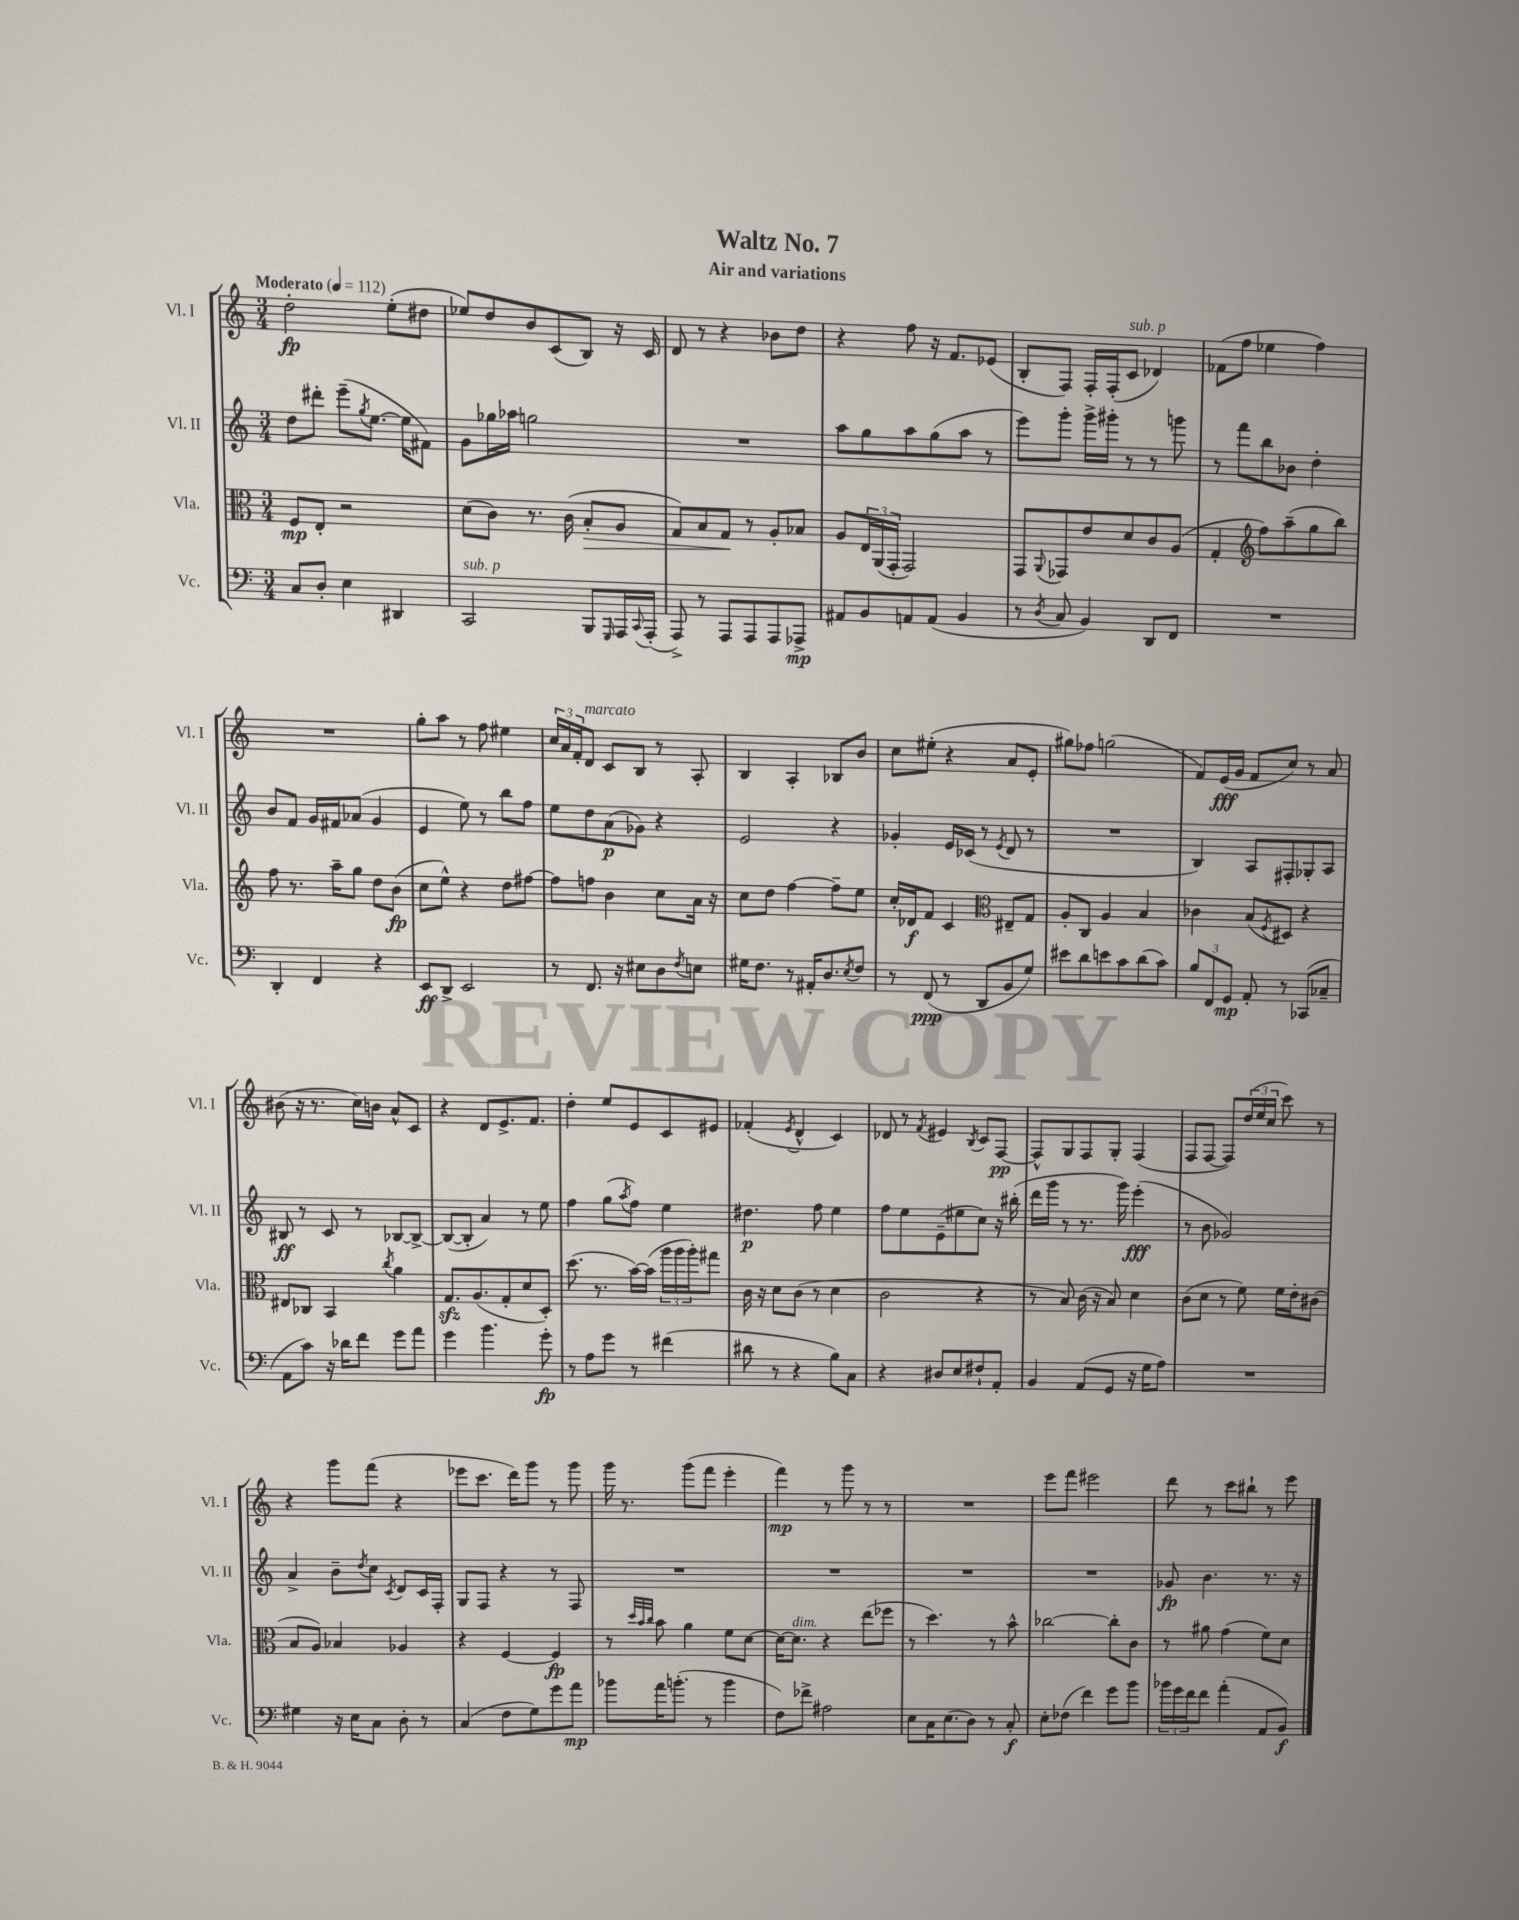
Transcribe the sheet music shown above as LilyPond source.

\header { title = "Waltz No. 7" subtitle = "Air and variations" }
<<
\new StaffGroup <<
\new Staff = "s0" \with { instrumentName = "Vl. I" shortInstrumentName = "Vl. I" } {
    \clef treble \key c \major \numericTimeSignature \time 3/4 \tempo "Moderato" 4 = 112
    d''2-.\fp e''8-.( dis''8 |
    ees''8) d''8 b'8 c'8( b8) r16 c'16 |
    d'8 r8 r4 bes'8 d''8 |
    r4 f''8 r16 f'8. ees'8( |
    b8-. f8) f16-. f16-.( c'8^\markup { \italic "sub. p" } des'4) |
    fes'8( f''8 ees''4 f''4) |
    R2. |
    g''8-. a''8 r8 f''8 eis''4 |
    \tuplet 3/2 { c''16 a'16 f'16-. } d'8^\markup { \italic "marcato" } c'8 b8 r8 a8-. |
    b4 a4-. bes8 b'8 |
    c''8 eis''8-.( r4 a'8 e'8-. |
    gis''8) fes''8 g''2( |
    f'8) e'16\fff( g'16 f'8 c''8) r8 a'8 |
    bis'8( r16 r8. c''16) b'16 a'8-^ c'8 |
    r4 d'8 e'8.-> f'8. |
    d''4-. e''8 e'8 c'8 eis'8 |
    fes'4-.( \acciaccatura { e'8 } d'4-^ c'4) |
    des'8 r8 \acciaccatura { f'8 } eis'4 \acciaccatura { b8 } c'8 f8~\pp |
    f8-^ g8 f8 g8-. f4( |
    f8 f8~ f8) \tuplet 3/2 { d''16( e''16 c''16 } c'''8) r8 |
    r4 g'''8 f'''8( r4 |
    ees'''8 c'''8. d'''16) g'''8 r8 g'''8 |
    g'''16 r8. g'''8( f'''8 e'''4-. |
    f'''4\mp) r8 g'''8 r8 r8 |
    R2. |
    e'''8 f'''8 eis'''2 |
    d'''8 r8 c'''8 bis''8-! r8 e'''8 \bar "|." |
}
\new Staff = "s1" \with { instrumentName = "Vl. II" shortInstrumentName = "Vl. II" } {
    \clef treble \key c \major \numericTimeSignature \time 3/4
    d''8 dis'''8-. e'''8--( \acciaccatura { g''8 } e''8.~ e''16 fis'8) |
    g'8 ges''16 aes''16 g''2 |
    R2. |
    a''8 g''8 a''8 g''8( a''8 r8 |
    e'''8) g'''8-. g'''16-> gis'''16-. r8 r8 g'''8 |
    r8 f'''8 b''8 bes'8 d''4-. |
    b'8 f'8 g'16 fis'16 aes'8( g'4 |
    e'4 e''8) r8 b''8 f''8 |
    e''8 d''8 a'8\p( ges'8) r4 |
    e'2 r4 |
    ges'4-. e'16 ces'16( r8 \acciaccatura { e'8 } d'8 r8 |
    R2. |
    b4) a8 fis8-. ges8-. a8 |
    bis8\ff r8 c'8 r8 bes8~ bes8~-> |
    bes8~( bes8-. a'4) r8 e''8 |
    f''4 g''8( \acciaccatura { a''8 } f''8) e''4 |
    dis''4.\p f''8 e''4 |
    f''8 e''8 e'8--( eis''8 c''8) r16 bis''16-.( |
    d'''16 g'''16 r8 r8. g'''16) e'''4-.\fff( |
    r8 b'8 ges'2) |
    a'4-> b'8-- \acciaccatura { d''8 } c''8 \acciaccatura { c'8 } d'8 c'16 f16-. |
    g8 f8 r4 r8 f8 |
    R2. |
    R2. |
    R2. |
    R2. |
    ges'8\fp b'4. r8. r16 \bar "|." |
}
\new Staff = "s2" \with { instrumentName = "Vla." shortInstrumentName = "Vla." } {
    \clef alto \key c \major \numericTimeSignature \time 3/4
    f8\mp e8-. r2 |
    d'8( c'8) r8. c'16( b8-.\> a8 |
    g8) b8 g8\! r8 a8-. bes8 |
    a8 \tuplet 3/2 { e16 a,16( g,16-. } g,2) |
    g,8 \appoggiatura { a,8 } ges,8 e'8 d'8 c'8 a8( |
    g4-. \clef treble f''8) a''8--( g''8 b''8) |
    f''8 r8. a''16-- g''8 d''8 b'8\fp( |
    c''8 e''8-^) r4 d''8 fis''8~ |
    fis''8 f''8 b'4 c''8 a'16 r16 |
    c''8 d''8 f''4~ f''8-- e''8 |
    c''16-. des'16\f f'8 c'4 \clef alto eis8-- g8 |
    a8-. c8 a4 b4 |
    ces'4 b8( \acciaccatura { f8 } dis8) r4 |
    eis8 ces8 b,4 \acciaccatura { c''8 } a'4 |
    g8.\sfz a8.( g8-. d'8 d8-.) |
    d''8.( r8. b'16~) b'16( \tuplet 3/2 { a''16 a''16 a''16-.) } gis''8 |
    c'16 r16 d'8 c'8( r8 d'4 |
    c'2 r4 |
    r8 b8) c'16( r16 b8) d'4 |
    c'8( d'8 r8 f'8) f'16 e'16-. cis'8( |
    b8 a8) bes4 aes4 |
    r4 f4~ f4\fp |
    r8 \grace { d''32 b'32 c''32 } b'8 a'4 f'8 d'8~ |
    d'16~ d'8.^\markup { \italic "dim." } r4 e''8( fes''8 |
    r8 d''4.) r8 b'8-^ |
    ces''2~ ces''8-. c'8 |
    r8 ais'8 g'4( f'8) d'8 \bar "|." |
}
\new Staff = "s3" \with { instrumentName = "Vc." shortInstrumentName = "Vc." } {
    \clef bass \key c \major \numericTimeSignature \time 3/4
    c8 d8-. e4 dis,4 |
    c,2^\markup { \italic "sub. p" } b,,8 \grace { g,,16 } a,,16 \appoggiatura { c,8 } a,,16-.( |
    a,,8->) r8 a,,8 a,,8 a,,8 aes,,8->\mp |
    ais,8 b,8 a,8 a,8( b,4 |
    r8 \acciaccatura { d8 } c8 b,4) d,8 f,8 |
    R2. |
    d,4-. f,4 r4 |
    e,8\ff d,8-> e,2 |
    r8 f,8. r16 eis8 d8 \acciaccatura { f8 } e8 |
    gis16 f8. r8 ais,16-. d8. \acciaccatura { e8 } f8 |
    r8 f,8\ppp( r8 d,8 b,8 g8) |
    eis'8 d'8 e'8 c'8 d'8( c'8) |
    \tuplet 3/2 { b8 f,8 g,8\mp } a,8-. r8 ces,8( ces8-- |
    a,8 c'8) r16 des'16 f'8 g'8 a'8 |
    g'4 b'4. g'8-.\fp |
    r8 a8 g'8 r8 fis'4( |
    dis'8 r8 r4 b8) c8 |
    r4 dis8 e8 fis8-! a,8-. |
    b,4 a,8( g,8 r16 g16 a8) |
    R2. |
    gis4 r16 e16 c8 d8-. r8 |
    c4( f8 g8) g'8 a'8\mp |
    bes'8 a'16 b'8.-.( r8 b'4 |
    f8) fes'8-> ais2 |
    e8 c16 e8.( d8) r8 c8-.\f |
    e8-. fes8( f'4) g'8 b'8 |
    \tuplet 3/2 { bes'16 g'16 f'16 } f'8 a'4-.( a,8 b,8\f) \bar "|." |
}
>>
>>
\layout { \context { \Score \remove "Bar_number_engraver" } }
